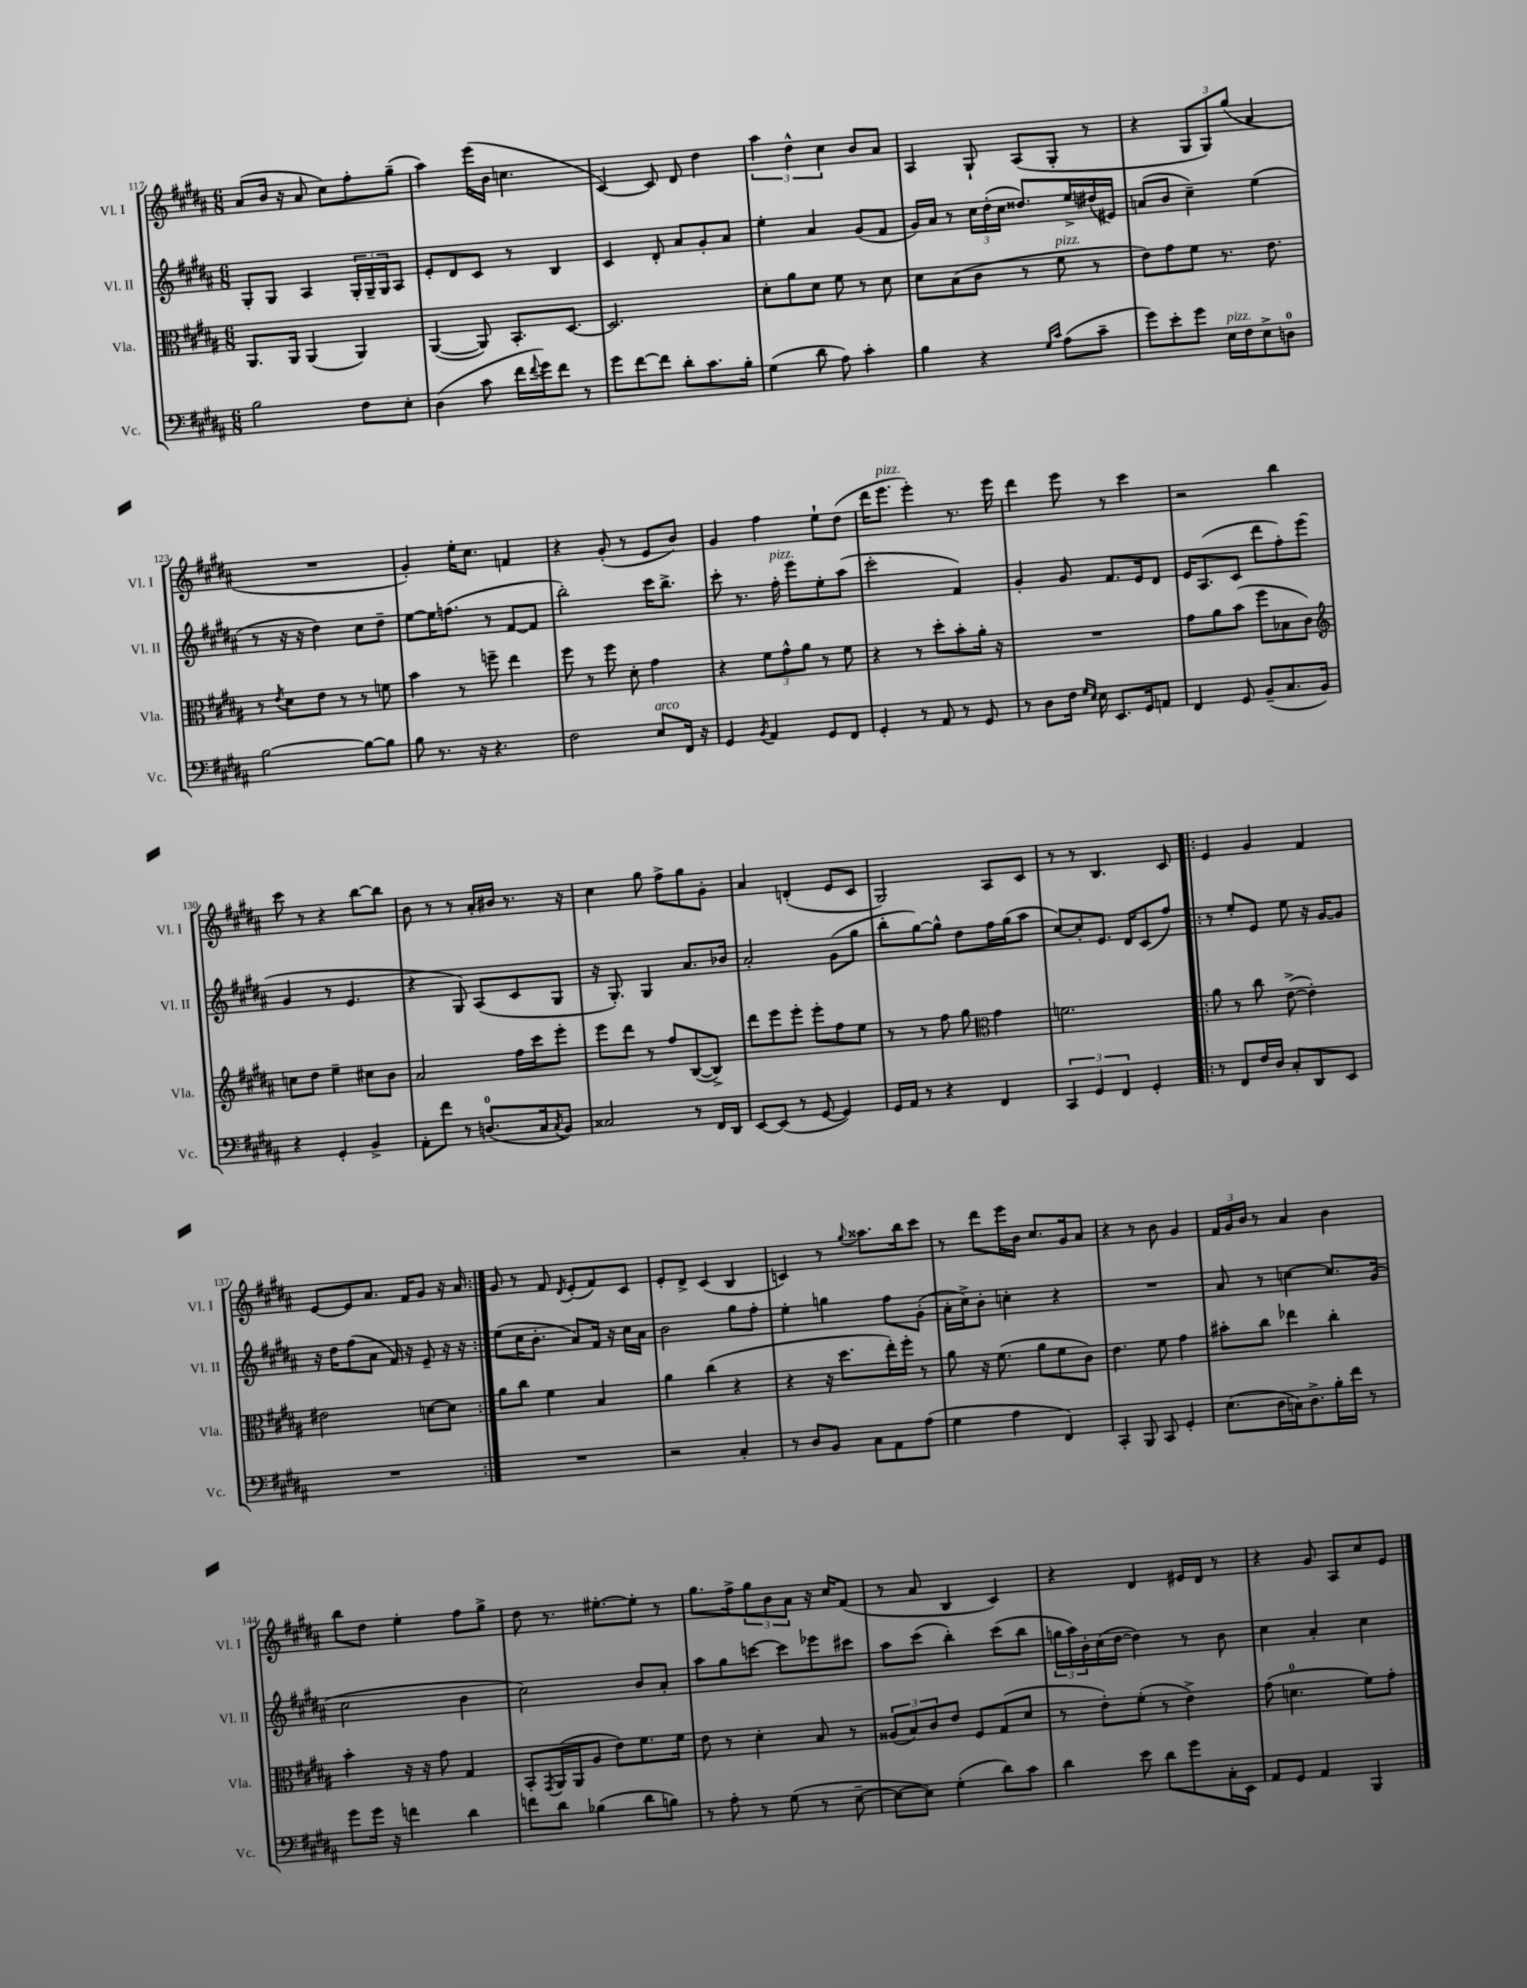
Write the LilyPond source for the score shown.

<<
\new StaffGroup <<
\new Staff = "s0" \with { instrumentName = "Vl. I" shortInstrumentName = "Vl. I" } {
    \clef treble \key b \major \numericTimeSignature \time 6/8
    ais'8( b'16 r16 ais'8 cis''8) fis''8-. gis''8--( |
    ais''4) e'''16( b'16 c''4. |
    cis'4~) cis'8 dis'8 dis''4 |
    \tuplet 3/2 { ais''4 dis''4-^ cis''4 } b'8 ais'8 |
    ais4 gis8-! ais8( gis8-. r8 |
    r4 \tuplet 3/2 { gis8 gis8) gis''8( } ais'4 |
    R2. |
    gis'4-.) e''16-. cis''8. f'4 |
    r4 gis'8-.( r8 e'8 b'8) |
    gis'4 fis''4 e''8-! dis''8( |
    dis'''16 e'''8.^\markup { \italic "pizz." } e'''4-.) r8. e'''16 |
    dis'''4 e'''8 r8 cis'''4 |
    r2 b''4 |
    cis'''8 r8 r4 b''8~ b''8 |
    b'8 r8 r8 ais'16-. bis'16 r8. r16 |
    cis''4 gis''8 fis''8-> gis''8 gis'8-. |
    ais'4 d'4-.( e'8 cis'8 |
    gis2) ais8 cis'8 |
    r8 r8 b4. cis'8 |
    \repeat volta 2 { e'4 gis'4 fis'4 |
    e'8~ e'8 ais'8. fis'16 gis'8 r16 ais'16 | }
    gis'8 r8 fis'8 \acciaccatura { dis'8 } e'8-.( fis'8) cis'8 |
    e'8-. dis'8-> cis'4( b4 |
    c'4) r8 \appoggiatura { gis''8 } aisis''8. b''16 cis'''8 |
    r8 dis'''8 e'''16 b'16 cis''8. gis'16 ais'8 |
    r4 r8 b'8 gis'4 |
    \tuplet 3/2 { fis'16 gis'16 b'16 } r8 ais'4 b'4 |
    b''8 dis''8 e''4-. fis''8 gis''8-> |
    dis''8 r8. eis''8.~-. eis''8-. r8 |
    gis''8. fis''16-> \tuplet 3/2 { gis''8 b'8 ais'8 } r16 cis''16 fis'8( |
    r8 ais'8 b4 cis'4) |
    r4 dis'4 eis'16 dis'16 r8 |
    r4 gis'8 ais8 cis''8 e'8 \bar "|." |
}
\new Staff = "s1" \with { instrumentName = "Vl. II" shortInstrumentName = "Vl. II" } {
    \clef treble \key b \major \numericTimeSignature \time 6/8
    gis8-. gis8 ais4 \tuplet 3/2 { gis16-. gis16-- gis16 } ais8 |
    e'8-. dis'8 cis'8 r8 b4 |
    cis'4 dis'8-. ais'8 gis'8-. ais'8 |
    e''4-. ais'4 gis'8( fis'8 |
    gis'16) ais'16 r8 \tuplet 3/2 { cis''16 dis''16-.( cis''16 } disis''8.) e''16-> dis''16( eis'16) |
    a'8( b'8 cis''4--) e''4( |
    r8 r16 r16 dis''4) cis''8 dis''8-- |
    e''8~ e''16 f''8.( r8 fis'8~ fis'8 |
    b''2-.) cis'''16 b''8.-> |
    cis'''8-. r8. fis''16-.^\markup { \italic "pizz." } e'''8 e''8-. ais''8( |
    cis'''2-. fis'4) |
    gis'4-. gis'8 fis'8. e'16 dis'8 |
    e'16 ais8.( cis'8 dis'''8 fis''8-.) e'''8( |
    gis'4 r8 e'4. |
    r4 gis8) ais8( cis'8 gis8 |
    r16 gis8.-.) gis4 ais'8. bes'16 |
    ais'2-. gis'8( gis''8 |
    b''8-. gis''8~) gis''8-^ dis''8 fis''16 gis''16( ais''8 |
    cis''8~) cis''8-. e'8. dis'16 cis'8( fis''8) |
    \repeat volta 2 { r8 e''8-. e'8 e''8 r16 gis'16~ gis'8 |
    r16 dis''16 fis''8( ais'8 fis'16) r16 e'8-- r16 r16 | }
    e''8( cis''16 b'8.-. ais'8) fis'16 r16 cis''16 ais'16 |
    b'2 gis''8 fis''8-. |
    e''4-. g''4 fis''8 gis'8-.( |
    ais'16-. cis''16->) b'8-. c''4-. r4 |
    R2. |
    ais'8 r8 c''4~ c''8. gis'16( |
    cis''2 b'4 |
    cis''2) b'8 ais'8-. |
    ais''8 gis''8 c'''8~ c'''8 ees'''8 cis'''8 |
    ais''8 cis'''8( b''4-.) cis'''8( b''8 |
    \tuplet 3/2 { g''16 ais''16) b'16-. } cis''16( dis''16~ dis''4) r8 b'8 |
    cis''4 ais'4-. cis''4 \bar "|." |
}
\new Staff = "s2" \with { instrumentName = "Vla." shortInstrumentName = "Vla." } {
    \clef alto \key b \major \numericTimeSignature \time 6/8
    ais,8. ais,16 ais,4( ais,4) |
    ais,4~( ais,8) b,8.-. dis8.~ |
    dis2. |
    dis'8-. ais'8 dis'8 fis'8 r8 dis'8 |
    dis'8 b8( cis'8 r8 fis'8^\markup { \italic "pizz." } r8 |
    e'8) gis'8 fis'8 r8. e'8. |
    r8 \acciaccatura { e'8 } dis'8 e'8 r8 r8 f'8 |
    b'4 r8 f''8-- e''4 |
    fis''8 r8 fis''8 dis'8-. gis'4 |
    r4 \tuplet 3/2 { fis'8 gis'8-^ ais'8 } r8 fis'8 |
    r4 r8 dis''8-. b'8-. ais'16-. r16 |
    R2. |
    gis'8 ais'8 b'8( fis''8 bes8 cis'8) |
    \clef treble c''8 dis''8 e''4-- cis''8 b'8 |
    ais'2 fis''16 cis'''16 e'''8-. |
    e'''8 dis'''8 r8 fis''8 b8~( b8->) |
    dis'''8 e'''8 e'''8-. e'''8-. fis''8 e''8 |
    r8 r8 fis''8 gis''8 \clef alto gis'4 |
    f'2. |
    \repeat volta 2 { ais'8 r8 cis''8 e'8~->( e'4-.) |
    eis'2 d'8~ d'8 | }
    ais'8 cis''8 fis'4 b4 |
    ais'4 cis''4( r4 |
    r4 r16 dis''8. e''16-.) fis''16-. r8 |
    ais'8 r16 fis'8.( ais'8 fis'8 cis'8) |
    e'4. fis'8 gis'4 |
    bis'8-. cis''8 ees''4 cis''4-. |
    b'4-. r16 r16 gis'8 gis4 |
    b,8-. \acciaccatura { gis,8 } ais,16( ais,16 ais8 e'8) fis'8. fis'16 |
    e'8 r8 dis'4-. b8 r8 |
    \tuplet 3/2 { aisis8( b8) cis'8 } e'8 fis8 gis8( dis'8 |
    r8 e'8-.) fis'8-.( r8 e'4->) |
    gis'8( d'4.-0 fis'8) gis'8-. \bar "|." |
}
\new Staff = "s3" \with { instrumentName = "Vc." shortInstrumentName = "Vc." } {
    \clef bass \key b \major \numericTimeSignature \time 6/8
    b2 fis8 e8-. |
    dis4( cis'8 fis'16 \appoggiatura { fis'8 } gis'16) fis'8 r8 |
    gis'8 fis'8~ fis'8 dis'8-. cis'8. b16-. |
    gis4( dis'8 ais8) cis'4-. |
    b4 r4 \grace { gis16 cis'16 } ais8( cis'8-- |
    gis'8) e'8-. gis'8 e16^\markup { \italic "pizz." } fis16 e8-> d8-0 |
    b2~ b8~ b8 |
    b8 r8. r16 r4. |
    fis2 e8^\markup { \italic "arco" } fis,16 r16 |
    gis,4 \acciaccatura { b,8 } ais,4 gis,8 fis,8 |
    gis,4-. r8 ais,8 r8 gis,8 |
    r8 dis8 fis16 \grace { gis16 e16 } e16 e,8. gis,16 a,8 |
    fis,4 gis,8 b,8--( cis8. b,16) |
    r4 gis,4-. b,4-> |
    ais,8-. fis'8 r8 d8.-0( cis16 \acciaccatura { cis8 } b,8) |
    cisis2 r8 fis,16 dis,16 |
    e,8~ e,8( r8 gis,8~ gis,4) |
    gis,16 ais,16 r8 r4 fis,4 |
    \tuplet 3/2 { cis,4 gis,4 fis,4 } gis,4-. |
    \repeat volta 2 { r8 fis,8 fis16 dis16 cis8-. dis,8 e,8 |
    R2. | }
    R2. |
    r2 cis4-. |
    r8 dis8 b,8 cis8 ais,8 ais8( |
    gis4 ais4 fis,4) |
    cis,4-. b,,8 cis,8 gis,4-. |
    e8.( dis16 c16) dis8.-> b16-. fis'16 r8 |
    gis'8 gis'16 r16 f'4 dis'4 |
    f'8 dis'8 bes4( dis'8 b8) |
    r8 ais8-. r8 gis8( r8 e8~-- |
    e8~ e8) gis4-.( dis'8) cis'8 |
    dis'4 e'8 dis'8 gis'8 cis16-. e,16 |
    ais,8 gis,8 ais,4 b,,4 \bar "|." |
}
>>
>>
\layout { \context { \Score currentBarNumber = #117 } }
